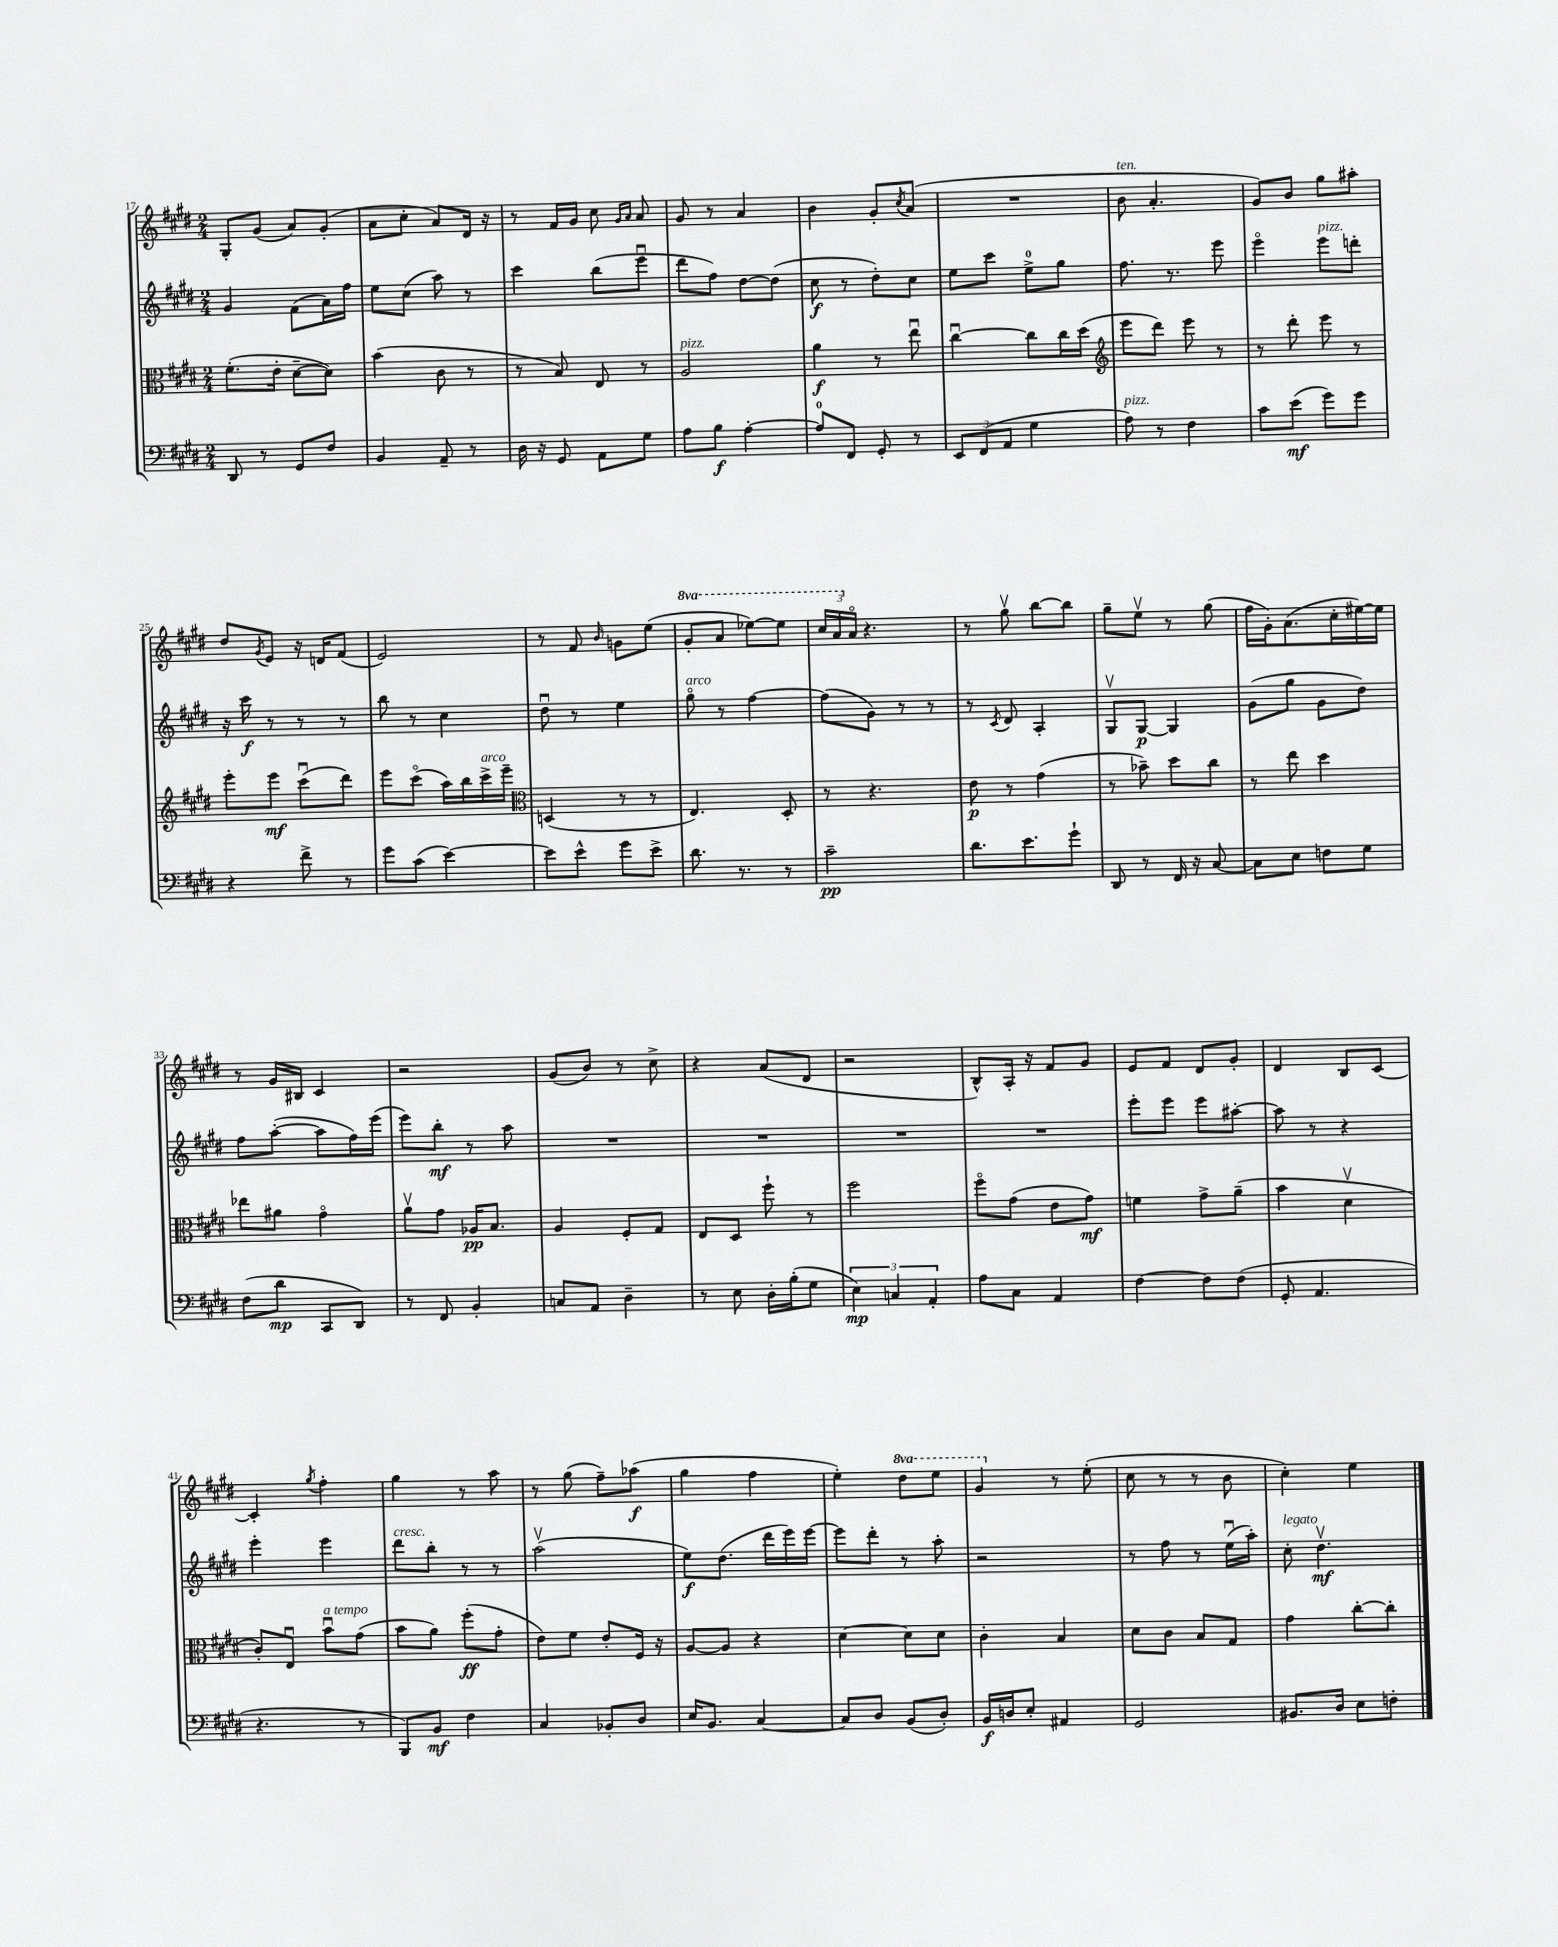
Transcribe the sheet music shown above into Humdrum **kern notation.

**kern	**kern	**kern	**kern
*staff4	*staff3	*staff2	*staff1
*clefF4	*clefC3	*clefG2	*clefG2
*k[f#c#g#d#]	*k[f#c#g#d#]	*k[f#c#g#d#]	*k[f#c#g#d#]
*M2/4	*M2/4	*M2/4	*M2/4
8DD#	(8.f#'	4g#	8G#'
8r	.	.	(8g#
.	16e'	.	.
8GG#	[8d#~	(8f#	8a)
8F#	8d#])	16a)	(8g#'
.	.	16ff#	.
=	=	=	=
4BB	(4b	8ee	8a
.	.	(8cc#	8cc#'
8AA~	8c#	8aa)	8a)
8r	8r	8r	16d#
.	.	.	16r
=	=	=	=
16D#	8r	4ccc#	8r
16r	.	.	.
8GG#	8B)	.	16f#
.	.	.	16g#
8AA	8E	(8bb	8cc#
.	.	.	16qqg#
.	.	.	16qqa
8G#	8r	8eeeu	8a
=	=	=	=
8A	2A	8ddd#	8g#
8B	.	8ff#)	8r
[4A'	.	[8dd#	4a
.	.	(8dd#]	.
=	=	=	=
8A]	4a	8cc#	4b
8FF#	.	8r	.
8GG#'	8r	8dd#')	8g#'
.	.	.	8qcc#
8r	8eeu	8cc#	(8a
=	=	=	=
12EE	[4cc#u	8ee	2r
(12FF#	.	.	.
.	.	8ccc#	.
12AA	.	.	.
4G#	8cc#]	8ee^	.
.	16cc#	8gg#	.
.	(16dd#	.	.
=	=	=	=
*	*clefG2	*	*
8A)	8eee	8.ff#	8b
8r	8ddd#)	.	4.a'
.	.	8.r	.
4F#	8eee	.	.
.	8r	8eee	.
=	=	=	=
8c#	8r	4eeeo	8g#)
(8e	8ddd#'	.	8b
8g#)	8eee	8eee	8gg#
8g#	8r	8ddd'	8aa#'
=	=	=	=
4r	8eee'	16r	8dd#
.	.	16ccc#	.
.	.	.	8qg#
.	8eee	8r	8e
8f#^	(8ccc#u	8r	16r
.	.	.	16d
8r	8ddd#)	8r	(8f#
=	=	=	=
8g#	8eee	8bb	2e)
(8c#	(8ccc#o	8r	.
[4e)	16aa)	4cc#	.
.	16bb	.	.
.	16ccc#^	.	.
.	16eee~	.	.
=	=	=	=
*	*clefC3	*	*
8e]	(4D	8dd#u	8r
8e^^	.	8r	8f#
.	.	.	16qqb
8g#	8r	4ee	8g
8e^	8r	.	(8ee
=	=	=	=
8.d#	4.E)	8gg#o	8gg#'
.	.	8r	8aa
8.r	.	.	.
.	.	[4ff#	[8eee-)
8r	8D#'	.	8eee-]
=	=	=	=
2c#~	8r	(8ff#]	24ccc#
.	.	.	24aa
.	.	.	24ao
.	4.r	8g#)	4.r
.	.	8r	.
.	.	8r	.
=	=	=	=
8.d#	8e	8r	8r
.	.	8qc#	.
.	8r	8d#	8gg#v
8.e	.	.	.
.	(4g#	4A'	[8bb
8g#`	.	.	8bb]
=	=	=	=
8DD#	8r	8G#v	8gg#~
8r	8b-~)	[8G#	8eev
16FF#	8dd#	4G#]	8r
16r	.	.	.
[8C#	8cc#	.	(8gg#
=	=	=	=
8C#]	8r	(8g#	16ff#
.	.	.	16g#')
8E	8ee	8gg#	(8.a
8F	4dd#	8g#	.
.	.	.	16cc#'
8G#	.	8dd#)	[16ee#)
.	.	.	16ee#]
=	=	=	=
(8F#	8ee-	8ff#	8r
8d#	8a#	([8aa'	16g#
.	.	.	16B#
8CC#	4g#o	8aa]	4c#
8DD#)	.	16ff#)	.
.	.	(16eee	.
=	=	=	=
8r	8av	8eee)	2r
8FF#	8g#	8bb'	.
4BB'	16A-	8r	.
.	8.B	.	.
.	.	8aa	.
=	=	=	=
8C	4A	2r	(8g#
8AA	.	.	8b)
4D#~	8F#'	.	8r
.	8G#	.	8cc#^
=	=	=	=
8r	8E	2r	4r
8E	8D#	.	.
16D#'	8ff#`	.	(8a
(16B'	.	.	.
8G#	8r	.	8d#
=	=	=	=
6E)	2ff#	2r	2r
6C	.	.	.
6AA'	.	.	.
=	=	=	=
8A	8ff#o	2r	8B^^)
8C#	(8g#	.	16A'
.	.	.	16r
4AA	8e	.	8f#
.	8g#)	.	8g#
=	=	=	=
[4F#	4f	8eee'	8e
.	.	8eee	8f#
8F#]	8g#^	8eee	8d#
(8F#	(8a~	[8aa#'	8g#'
=	=	=	=
8GG#'	4b	8aa#]	4d#
4.AA	.	8r	.
.	4d#v	4r	8B
.	.	.	[8c#
=	=	=	=
4.r	8c#')	4eee'	4c#']
.	8Eu	.	.
.	.	.	8qgg#
.	8bu	4eee	4ff#'
8r	(8g#	.	.
=	=	=	=
8BBB)	8b	8ddd#	4gg#
8BB	8a)	8bb'	.
4F#	(8ff#'	8r	8r
.	8g#'	8r	8aa
=	=	=	=
4C#	8e)	(2aav	8r
.	8f#	.	(8gg#
8BB-'	8e'	.	8ff#~)
8D#	16F#	.	(8aa-
.	16r	.	.
=	=	=	=
16E	[8A	8ee)	4gg#
8.BB	.	.	.
.	8A]	(8.dd#	.
[4C#	4r	.	4ff#
.	.	16ddd#	.
.	.	16eee)	.
.	.	[16eee	.
=	=	=	=
8C#]	[4d#	8eee]	4ee')
8D#	.	8ddd#'	.
(8BB	8d#]	8r	8ddd#
8D#')	8d#	8aa'	8eee
=	=	=	=
16BB	4c#'	2r	4gg#
16D	.	.	.
8E'	.	.	.
4AA#	4B	.	8r
.	.	.	(8ee'
=	=	=	=
2GG#	8d#	8r	8cc#
.	8c#	8ff#	8r
.	8B	8r	8r
.	8G#	(16eeu	8b
.	.	16aa')	.
=	=	=	=
8.BB#	4g#	8cc#'	4cc#')
.	.	4.dd#v	.
16D#	.	.	.
8E	[8cc#'	.	4ee
8F'	8cc#']	.	.
==	==	==	==
*-	*-	*-	*-
